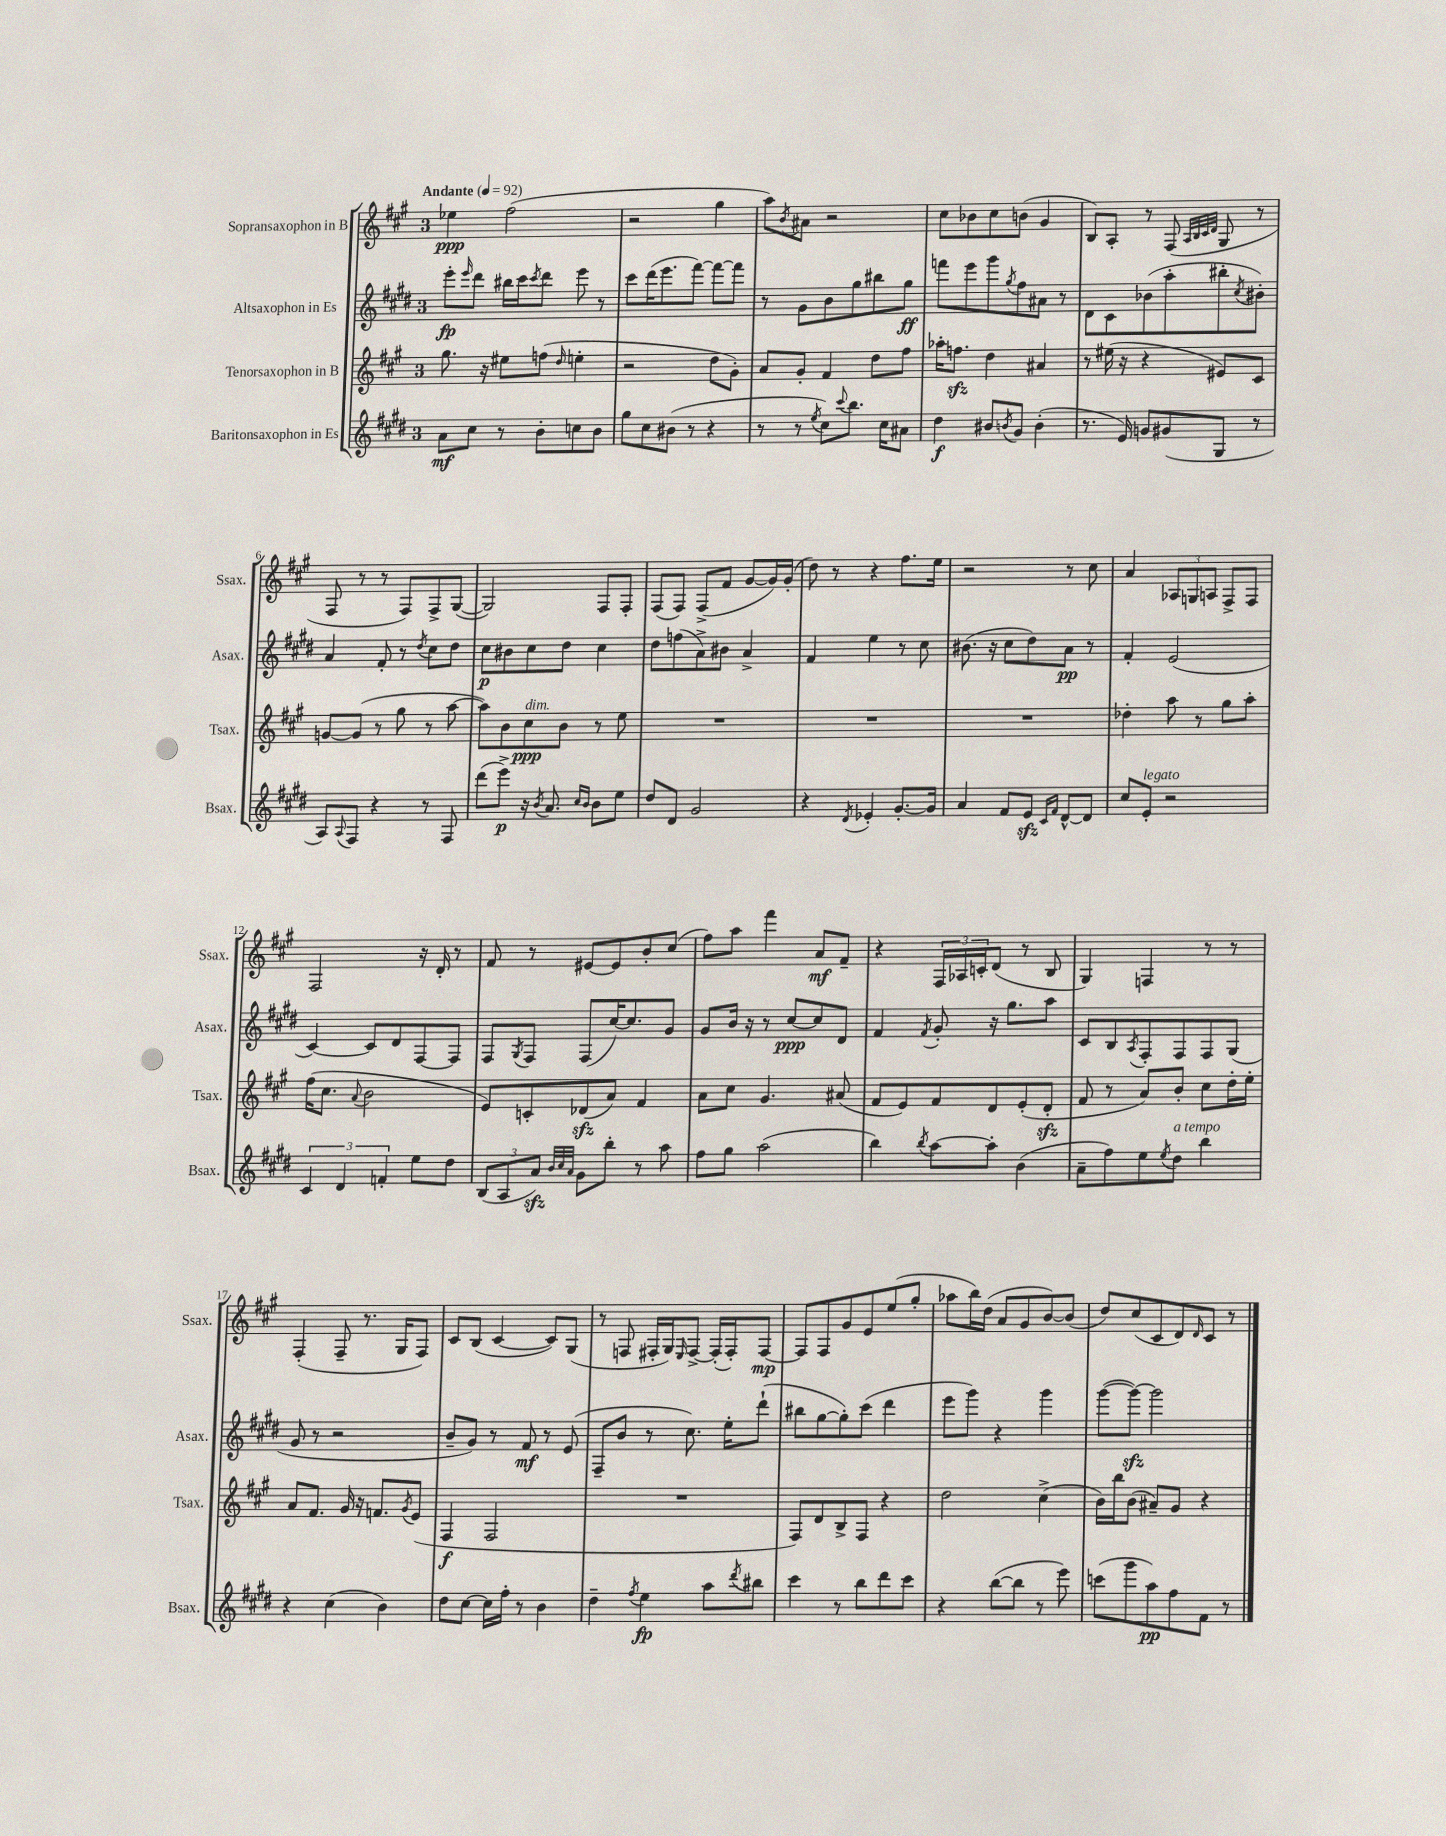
<<
\new StaffGroup <<
\new Staff = "s0" \with { instrumentName = "Sopransaxophon in B" shortInstrumentName = "Ssax." } {
    \clef treble \key a \major \once \override Staff.TimeSignature.style = #'single-digit \time 3/4 \tempo "Andante" 4 = 92
    ees''4\ppp fis''2( |
    r2 gis''4 |
    a''8) \acciaccatura { b'8 } ais'8 r2 |
    cis''8 bes'8 cis''8 b'8( gis'4 |
    b8) a8-. r8 fis8( \grace { a32 b32 cis'32 d'32 } gis8 r8 |
    fis8 r8 r8 fis8) fis8-> gis8~( |
    gis2) fis8 fis8-. |
    fis8( fis8) fis8->( fis'8 gis'8~ gis'16) gis'16-.( |
    d''8) r8 r4 fis''8. e''16 |
    r2 r8 cis''8 |
    a'4 \tuplet 3/2 { aes8 g8 a8 } fis8-> fis8 |
    fis2 r16 d'16-. r8 |
    fis'8 r8 eis'8~ eis'8 b'8-. cis''8( |
    fis''8) a''8 fis'''4 a'8\mf fis'8-- |
    r4 \tuplet 3/2 { fis16 aes16 c'16-. } d'8( r8 b8 |
    gis4) f4 r8 r8 |
    fis4-.( fis8-- r8. gis16 fis8) |
    cis'8 b8( cis'4~ cis'8) gis8( |
    r8 f8 fis16-. gis16) \grace { e16 } fis8~-> fis16-.( fis16-.) fis8~\mp |
    fis8 fis8 gis'8 e'8 e''8( gis''8-. |
    aes''8 b''16) d''16( a'8 gis'8 b'8~) b'8( |
    d''8) cis''8( cis'8 d'8) \grace { d'16 } cis'8 r8 \bar "|." |
}
\new Staff = "s1" \with { instrumentName = "Altsaxophon in Es" shortInstrumentName = "Asax." } {
    \clef treble \key e \major \once \override Staff.TimeSignature.style = #'single-digit \time 3/4
    e'''8-.\fp \grace { e'''16 } dis'''8 bis''16 cis'''16 \acciaccatura { cis'''8 } dis'''8 e'''8 r8 |
    cis'''8 dis'''16( e'''8. fis'''8~) fis'''8~ fis'''8 |
    r8 gis'8 b'8 gis''8 bis''8 gis''8\ff |
    f'''8 e'''8 gis'''8 \acciaccatura { gis''8 } fis''8 ais'8 r8 |
    dis'8 cis'8 bes'8( a''8-. bis''8-. \acciaccatura { cis''8 } bis'8-.) |
    a'4 fis'8-. r8 \acciaccatura { dis''8 } cis''8 dis''8 |
    cis''8\p bis'8 cis''8 dis''8 cis''4 |
    dis''8 f''8( a'8->) bis'8 a'4-> |
    fis'4 e''4 r8 cis''8 |
    bis'8.( r16 cis''8 dis''8) a'8\pp r8 |
    fis'4-. e'2( |
    cis'4~) cis'8 dis'8 fis8~ fis8 |
    fis8 \acciaccatura { gis8 } fis8 fis8( cis''16~) cis''8. gis'8 |
    gis'8 b'16 r16 r8 cis''8~\ppp cis''8 dis'8 |
    fis'4 \acciaccatura { fis'8 } gis'8-. r16 gis''8. a''8 |
    cis'8 b8 \acciaccatura { a8 } fis8-. fis8 fis8 gis8( |
    gis'8 r8 r2 |
    b'8-- gis'8) r8 fis'8\mf r8 e'8( |
    fis8-- b'8 r8 cis''8.) e''16-. dis'''8-!( |
    bis''8 gis''8~ gis''8-.) cis'''8( dis'''4 |
    e'''8 gis'''8) r4 gis'''4 |
    gis'''8~( gis'''8~\sfz) gis'''2 \bar "|." |
}
\new Staff = "s2" \with { instrumentName = "Tenorsaxophon in B" shortInstrumentName = "Tsax." } {
    \clef treble \key a \major \once \override Staff.TimeSignature.style = #'single-digit \time 3/4
    gis''8. r16 eis''8 f''8( \grace { d''16 } e''4-. |
    r2 d''8 gis'8-.) |
    a'8 gis'8-. fis'4 d''8 fis''8 |
    aes''16-. f''8.\sfz d''4 ais'4 |
    r8 eis''16( r16 r4 eis'8) cis'8 |
    g'8~ g'8( r8 gis''8 r8 a''8~ |
    a''8) b'8 cis''8\ppp^\markup { \italic "dim." } b'8 r8 e''8 |
    R2. |
    R2. |
    R2. |
    des''4-. a''8 r8 gis''8 a''8-. |
    fis''16( cis''8. \appoggiatura { a'8 } b'2 |
    e'8) c'8-. des'8\sfz( a'8) fis'4 |
    a'8 cis''8 gis'4. ais'8( |
    fis'8 e'8) fis'8 d'8 e'8-.( d'8-.\sfz |
    fis'8 r8 a'8) b'8-. cis''8 d''16-. e''16-. |
    a'8 fis'8. gis'16 r16 f'8. \acciaccatura { gis'8 } e'8( |
    fis4\f fis2 |
    R2. |
    fis8) d'8 b8-> fis8 r4 |
    d''2 cis''4->( |
    b'16) b''16 b'8( ais'8--) gis'8 r4 \bar "|." |
}
\new Staff = "s3" \with { instrumentName = "Baritonsaxophon in Es" shortInstrumentName = "Bsax." } {
    \clef treble \key e \major \once \override Staff.TimeSignature.style = #'single-digit \time 3/4
    a'8\mf cis''8 r8 b'8-. c''8 b'8 |
    gis''8 cis''8 bis'8( r8 r4 |
    r8 r8 \acciaccatura { e''8 } cis''8) \appoggiatura { cis'''8 } b''8. cis''16 ais'8 |
    dis''4\f bis'8 \acciaccatura { b'8 } gis'8 b'4-.( |
    r8. e'16) g'8 gis'8( gis8 r8 |
    a8) \appoggiatura { a8 } fis8 r4 r8 fis8 |
    dis'''8( e'''8->\p) r16 \acciaccatura { b'8 } a'8. \grace { cis''16 b'16 } b'8 e''8 |
    dis''8 dis'8 gis'2 |
    r4 \acciaccatura { dis'8 } ees'4-. gis'8.~-. gis'16 |
    a'4 fis'8 e'8\sfz \grace { cis'16 fis'16 } dis'8~-^ dis'8 |
    cis''8 e'8-.^\markup { \italic "legato" } r2 |
    \tuplet 3/2 { cis'4 dis'4 f'4-. } e''8 dis''8 |
    \tuplet 3/2 { b8( a8 a'8\sfz) } \grace { b'32 cis''32 a'32 } gis'8 b''8-. r8 a''8 |
    fis''8 gis''8 a''2( |
    b''4) \acciaccatura { b''8 } a''8~ a''8-. b'4( |
    a'8-- fis''8) e''8 \acciaccatura { e''8 } dis''8^\markup { \italic "a tempo" } b''4 |
    r4 cis''4( b'4) |
    dis''8 cis''8~ cis''16 fis''16-. r8 b'4 |
    dis''4-- \acciaccatura { fis''8 } e''4\fp a''8 \acciaccatura { dis'''8 } bis''8 |
    cis'''4 r8 b''8 dis'''8 cis'''8 |
    r4 b''8~( b''8 r8 e'''8) |
    c'''8( gis'''8 a''8\pp) fis''8 fis'8 r8 \bar "|." |
}
>>
>>
